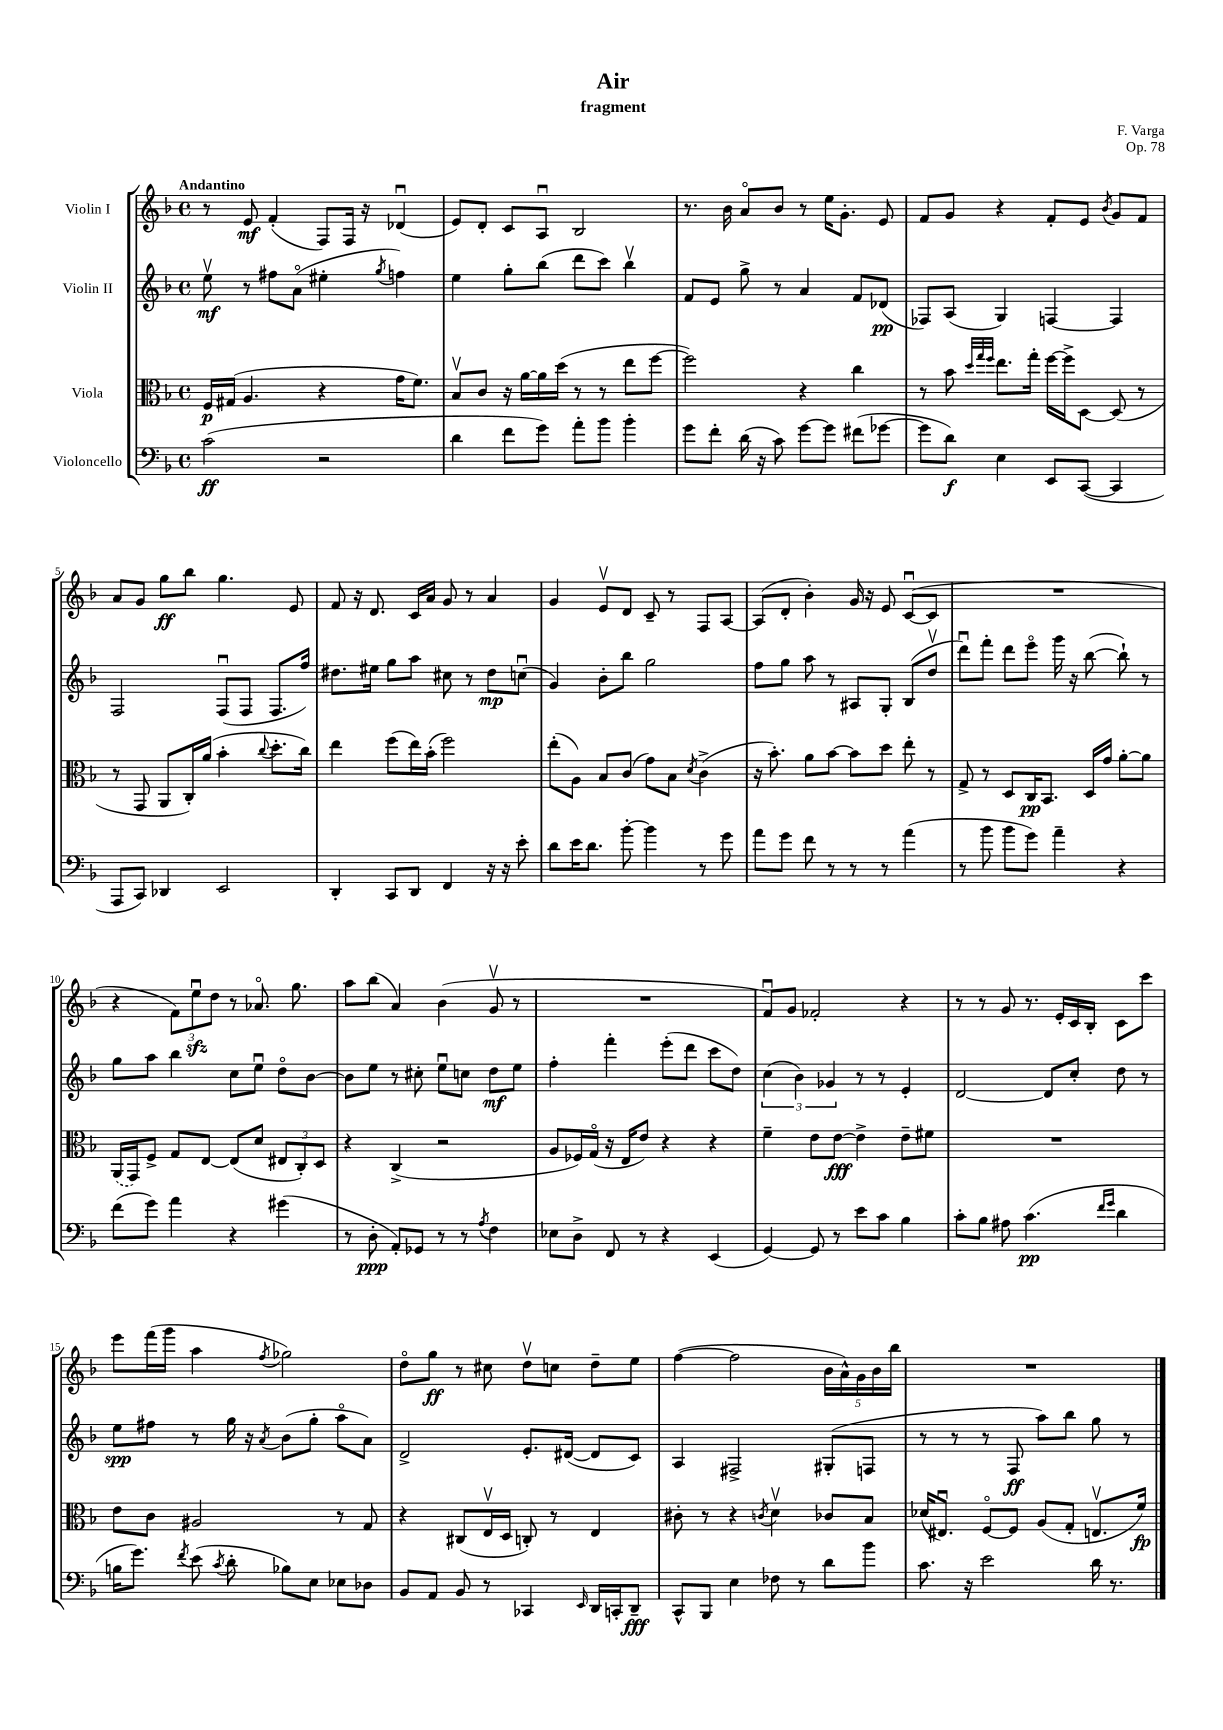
\header { title = "Air" composer = "F. Varga" subtitle = "fragment" opus = "Op. 78" }
<<
\new StaffGroup <<
\new Staff = "s0" \with { instrumentName = "Violin I" } {
    \clef treble \key f \major \defaultTimeSignature \time 4/4 \tempo "Andantino"
    \autoBeamOff r8 e'8\mf f'4-.( f8[) f16] r16 des'4\downbow( |
    e'8[) d'8]-. c'8[ a8]\downbow bes2 |
    r8. bes'16 a'8[\flageolet bes'8] r8 e''16[ g'8.]-. e'8 |
    f'8[ g'8] r4 f'8[-. e'8] \acciaccatura { bes'8 } g'8[ f'8] |
    a'8[ g'8] g''8[\ff bes''8] g''4. e'8 |
    f'8 r16 d'8. c'16[ a'16] g'8 r8 a'4 |
    g'4 e'8[\upbow d'8] c'8-- r8 f8[ a8]~ |
    a8[( d'8]-. bes'4-.) g'16 r16 e'8 c'8[~\downbow( c'8] |
    R1 |
    r4 \tuplet 3/2 { f'8[) e''8\downbow\sfz d''8] } r8 aes'8.\flageolet g''8. |
    a''8[ bes''8]( a'4) bes'4( g'8\upbow r8 |
    R1 |
    f'8[\downbow) g'8] fes'2-. r4 |
    r8 r8 g'8 r8. e'16[-. c'16 bes16]-. c'8[ c'''8] |
    e'''8[ f'''16( g'''16] a''4 \acciaccatura { f''8 } ges''2) |
    d''8[\flageolet g''8]\ff r8 cis''8 d''8[\upbow c''8] d''8[-- e''8] |
    f''4~( f''2 \tuplet 5/4 { bes'16[ a'16-^) g'16 bes'16 bes''16] } |
    R1 \bar "|." |
}
\new Staff = "s1" \with { instrumentName = "Violin II" } {
    \clef treble \key f \major \defaultTimeSignature \time 4/4
    \autoBeamOff e''8\upbow\mf r8 fis''8[ a'8]\flageolet( eis''4-. \acciaccatura { g''8 } f''4) |
    e''4 g''8[-. bes''8]( d'''8[ c'''8]) bes''4\upbow |
    f'8[ e'8] g''8-> r8 a'4 f'8[ des'8]\pp( |
    fes8[) a8]( g4) f4~ f4 |
    f2 f8[\downbow( f8] f8.[ f''16]) |
    dis''8.[ eis''16] g''8[ a''8] cis''8 r8 dis''8[\mp c''8]\downbow( |
    g'4) bes'8[-. bes''8] g''2 |
    f''8[ g''8] a''8 r8 ais8[ g8]-. bes8[( d''8]\upbow |
    d'''8[\downbow) f'''8]-. d'''8[ e'''8]\flageolet g'''16 r16 bes''8~( bes''8-!) r8 |
    g''8[ a''8] bes''4 c''8[ e''8]\downbow d''8[\flageolet bes'8]~ |
    bes'8[ e''8] r8 cis''8-. e''8[\downbow c''8] d''8[\mf e''8] |
    f''4-. f'''4-. e'''8[-.( d'''8] c'''8[ d''8]) |
    \tuplet 3/2 { c''4( bes'4) ges'4 } r8 r8 e'4-. |
    d'2~ d'8[ c''8]-. d''8 r8 |
    e''8[\spp fis''8] r8 g''16 r16 \acciaccatura { a'8 } bes'8[( g''8]-. a''8[\flageolet a'8]) |
    d'2-> e'8.[-. dis'16]~( dis'8[ c'8]) |
    a4 fis2-> gis8[-.( f8] |
    r8 r8 r8 f8\ff a''8[) bes''8] g''8 r8 \bar "|." |
}
\new Staff = "s2" \with { instrumentName = "Viola" } {
    \clef alto \key f \major \defaultTimeSignature \time 4/4
    \autoBeamOff f16[\p gis16]( a4. r4 g'16[ f'8.]) |
    bes8[\upbow c'8] r16 a'16[~ a'16 d''16]( r8 r8 e''8[ f''8]~ |
    f''2) r4 c''4 |
    r8 bes'8 \grace { d''32[ g''32 f''32] } e''8.[ g''16]-. f''16[~ f''16-> d8]~ d8( r8 |
    r8 g,8 a,8[ c16-.) a'16]( bes'4-. \appoggiatura { c''8 } d''8.[-. c''16]) |
    e''4 f''8[( e''16) bes'16]-.( f''2) |
    e''8[-.( a8]) bes8[ c'8]( g'8[) bes8] \acciaccatura { d'8 } c'4->( |
    r16 bes'8.-.) a'8[ bes'8]~ bes'8[ d''8] e''8-. r8 |
    g8-> r8 d8[ c16\pp bes,8.] d16[ g'16] a'8[~-. a'8] |
    \once \slurDashed a,16[( g,16) f8]-> g8[ e8]~ e8[( d'8] \tuplet 3/2 { eis8[ c8-.) d8] } |
    r4 c4->( r2 |
    a8[ fes16) g16]\flageolet( r16 e16[ e'8]) r4 r4 |
    f'4-- e'8[ e'8]~\fff e'4-> e'8[-- fis'8] |
    R1 |
    e'8[ c'8] ais2 r8 g8 |
    r4 cis8[( e16\upbow d16] c8-.) r8 e4 |
    cis'8-. r8 r4 \acciaccatura { c'8 } d'4\upbow ces'8[ bes8] |
    des'16[( eis8.]\downbow) f8[~\flageolet f8] a8[( g8]-. e8.[\upbow f'16]\fp) \bar "|." |
}
\new Staff = "s3" \with { instrumentName = "Violoncello" } {
    \clef bass \key f \major \defaultTimeSignature \time 4/4
    \autoBeamOff c'2\ff( r2 |
    d'4 f'8[ g'8]) a'8[-. bes'8] bes'4-. |
    g'8[ f'8]-. d'16( r16 c'8) g'8[~ g'8] fis'8[( ges'8]~ |
    ges'8[ d'8]\f) e4 e,8[ c,8]~( c,4 |
    a,,8[ c,8]) des,4 e,2 |
    d,4-. c,8[ d,8] f,4 r16 r16 e'8-. |
    d'8[ e'16 d'8.] bes'8~-. bes'4 r8 g'8 |
    a'8[ g'8] f'8 r8 r8 r8 a'4( |
    r8 bes'8 bes'8[ g'8]) a'4-- r4 |
    f'8[( g'8]) a'4 r4 gis'4( |
    r8 d8-.\ppp a,8[-.) ges,8] r8 r8 \acciaccatura { a8 } f4 |
    ees8[ d8]-> f,8 r8 r4 e,4( |
    g,4~) g,8 r8 e'8[ c'8] bes4 |
    c'8[-. bes8] ais8 c'4.\pp( \grace { f'16[ g'16] } d'4 |
    b16[ g'8.]) \acciaccatura { f'8 } e'8( \acciaccatura { c'8 } d'8-. bes8[) e8] ees8[ des8] |
    bes,8[ a,8] bes,8 r8 ces,4 \grace { e,16 } d,16[ c,16-. d,8]--\fff |
    c,8[-^ bes,,8] e4 fes8 r8 d'8[ bes'8] |
    c'8. r16 e'2 d'16 r8. \bar "|." |
}
>>
>>
